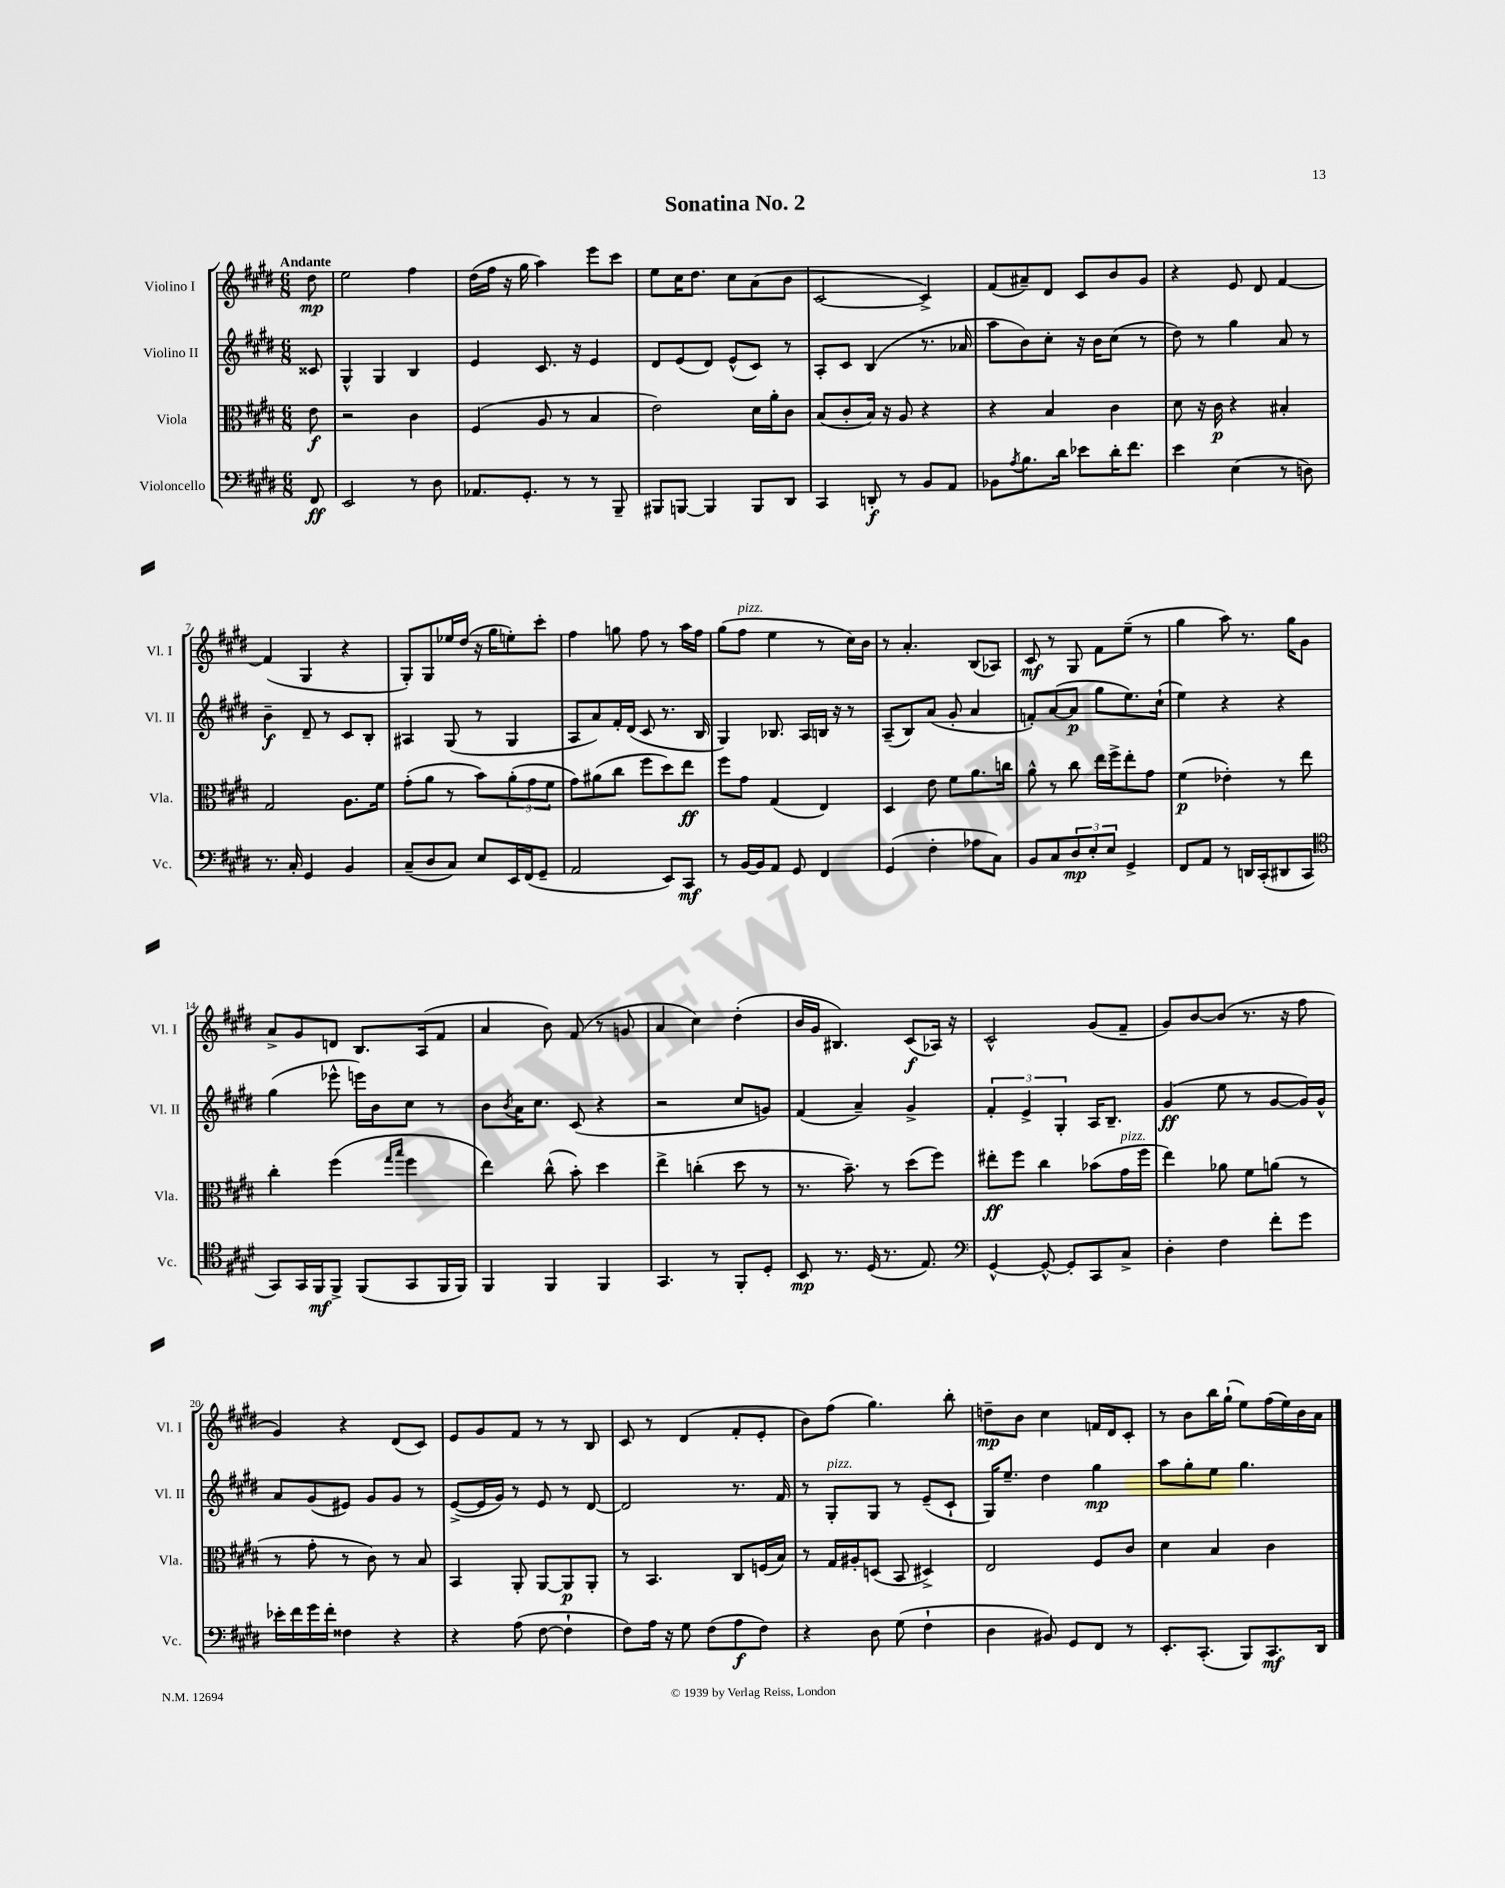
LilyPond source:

\header { title = "Sonatina No. 2" }
<<
\new StaffGroup <<
\new Staff = "s0" \with { instrumentName = "Violino I" shortInstrumentName = "Vl. I" } {
    \clef treble \key e \major \numericTimeSignature \time 6/8 \partial 8 \tempo "Andante"
    dis''8\mp |
    e''2 fis''4 |
    dis''16( fis''16 r16 gis''16 a''4) e'''8 cis'''8 |
    e''8 cis''16 dis''8. cis''8 a'8( b'8 |
    cis'2~ cis'4->) |
    fis'8( ais'8--) dis'8 cis'8 b'8 gis'8 |
    r4 e'8 dis'8 fis'4~ |
    fis'4( gis4 r4 |
    gis8-.) gis8 ees''16 dis''16( r16 gis''16 e''8-.) cis'''8-. |
    fis''4 g''8 fis''8 r8 a''16 fis''16 |
    gis''8( fis''8^\markup { \italic "pizz." } e''4 r8 cis''16) b'16 |
    r8 a'4.-. b8( aes8) |
    cis'8\mf r8 gis8 fis'8 e''8--( r8 |
    gis''4 a''8) r8. gis''16 gis'8 |
    a'8-> gis'8 d'8 b8. a16( fis'8 |
    a'4 b'8) fis'8( r8 g'8 |
    a'4 cis''4) dis''4-.( |
    b'16 gis'16 bis4.) cis'8\f( aes16) r16 |
    cis'2-^ gis'8( fis'8-- |
    gis'8) b'8~ b'8( r8. r16 fis''8 |
    gis'4) r4 dis'8( cis'8) |
    e'8 gis'8 fis'8 r8 r8 b8 |
    cis'8 r8 dis'4( fis'8-. e'8-. |
    b'8) fis''8( gis''4.) b''8-. |
    d''8--\mp b'8 cis''4 f'16 dis'16 cis'8-. |
    r8 b'8 b''16 gis''16-!( e''8) fis''16( e''16) b'16 a'16 \bar "|." |
}
\new Staff = "s1" \with { instrumentName = "Violino II" shortInstrumentName = "Vl. II" } {
    \clef treble \key e \major \numericTimeSignature \time 6/8 \partial 8
    cisis'8 |
    gis4-^ gis4 b4 |
    e'4 cis'8. r16 e'4 |
    dis'8 e'8( dis'8) e'8-^( cis'8) r8 |
    a8-. cis'8 b4( r8. aes'16 |
    a''8 b'8) cis''8-. r16 b'16 cis''8( r8 |
    dis''8) r8 gis''4 a'8 r8 |
    b'4--\f dis'8-- r8 cis'8 b8-. |
    ais4 gis8( r8 gis4 |
    a8 a'8) fis'16-. dis'16( cis'8 r8. b16 |
    gis4) bes8. a16 b16 r16 r8 |
    a8--( b8) a'8( gis'8-. a'4 |
    f'8-.) a'8~( a'8\p gis''8 e''8.) cis''16-!( |
    e''4) r4 r4 |
    gis''4( ees'''8-^ e'''16) b'16 cis''8 r8 |
    b'8 \acciaccatura { b'8 } a'16 cis''8. cis'8( r4 |
    r2 cis''8 g'8) |
    fis'4( a'4--) gis'4-> |
    \tuplet 3/2 { fis'4-. e'4-> gis4-. } a16 b8.-- |
    gis'4\ff( e''8 r8 gis'8~ gis'16) gis'16-^ |
    a'8 gis'8( eis'8) gis'8 gis'8 r8 |
    e'8~->( e'16 gis'16) r8 e'8 r8 dis'8~ |
    dis'2 r8. fis'16 |
    r8 gis8-.^\markup { \italic "pizz." } gis8 r8 e'8--( cis'8-! |
    gis16) e''8.-- dis''4 gis''4\mp |
    a''8 gis''8-. e''8 gis''4. \bar "|." |
}
\new Staff = "s2" \with { instrumentName = "Viola" shortInstrumentName = "Vla." } {
    \clef alto \key e \major \numericTimeSignature \time 6/8 \partial 8
    e'8\f |
    r2 cis'4 |
    fis4( a8 r8 b4 |
    e'2) dis'16 a'16-. cis'8 |
    b8( cis'8-. b16) r16 a8 r4 |
    r4 b4 cis'4 |
    dis'8 r16 cis'16\p r4 bis4-. |
    gis2 a8. fis'16 |
    gis'8-.( a'8 r8 b'8) \tuplet 3/2 { a'8-.( gis'8 fis'8 } |
    gis'8) ais'8( cis''8 fis''8 dis''8) e''8\ff |
    fis''8 gis'8 gis4( e4) |
    dis4 e'8 fis'8 a'8. c''16 |
    a'8-^ r8 cis''8 e''16 fis''16-> e''8-. gis'8 |
    fis'4\p( ees'4-.) r8 e''8 |
    cis''4-. fis''4( \grace { gis''16 b''16 } fis''4 |
    e''4) cis''8-^( b'8-.) dis''4 |
    e''4-> c''4-.( dis''8 r8 |
    r8. b'8.--) r8 dis''8( fis''8) |
    eis''8-.\ff fis''8 cis''4 bes'8( gis'16^\markup { \italic "pizz." } fis''16 |
    e''4) aes'8 fis'8 a'8( r8 |
    r8 gis'8-. r8 cis'8) r8 b8 |
    b,4 a,8-. a,8~ a,8\p a,8-. |
    r8 b,4. cis8 f16( b16) |
    r8 gis16 ais16-. d8( b,8 dis4->) |
    e2 fis8 cis'8 |
    dis'4 b4 cis'4 \bar "|." |
}
\new Staff = "s3" \with { instrumentName = "Violoncello" shortInstrumentName = "Vc." } {
    \clef bass \key e \major \numericTimeSignature \time 6/8 \partial 8
    fis,8\ff |
    e,2 r8 dis8 |
    aes,8. gis,8.-. r8 r8 b,,8-- |
    bis,,8 b,,8~ b,,4 b,,8 dis,8 |
    cis,4 d,8-.\f r8 b,8 a,8 |
    bes,8 \acciaccatura { a8 } b8. dis'16 ees'8 dis'16-. fis'8. |
    e'4 e4( r8 d8) |
    r8. cis16-. gis,4 b,4 |
    cis8--( dis8 cis8) e8 e,16 fis,16( gis,8-- |
    a,2 e,8) cis,8\mf |
    r8 b,16~ b,16 a,8 gis,8 fis,4 |
    gis,4( fis4-. aes8 cis8) |
    b,8 cis8 \tuplet 3/2 { dis8\mp e8-. e8 } gis,4-> |
    fis,8 a,8 r8 d,16 cis,16-.( dis,8 cis,8 |
    \clef tenor gis,8) gis,16 fis,16\mf fis,8-> fis,8( gis,8 fis,16 fis,16) |
    fis,4 fis,4 fis,4 |
    gis,4. r8 fis,8-. dis8-. |
    b,8\mp r8. dis16( r8. e8.) |
    \clef bass gis,4~-^ gis,8~-^ gis,8-. cis,8 cis8-> |
    dis4-. fis4 fis'8-. gis'8 |
    ees'16-. fis'16 gis'16 fis'16-. fisis4 r4 |
    r4 a8( fis8~ fis4-! |
    fis8) a16 r16 gis8 fis8( a8\f fis8) |
    r4 dis8 gis8( fis4-! |
    dis4 bis,8) gis,8 fis,8 r8 |
    e,8.-. cis,8.-.( b,,8) cis,8.\mf dis,16 \bar "|." |
}
>>
>>
